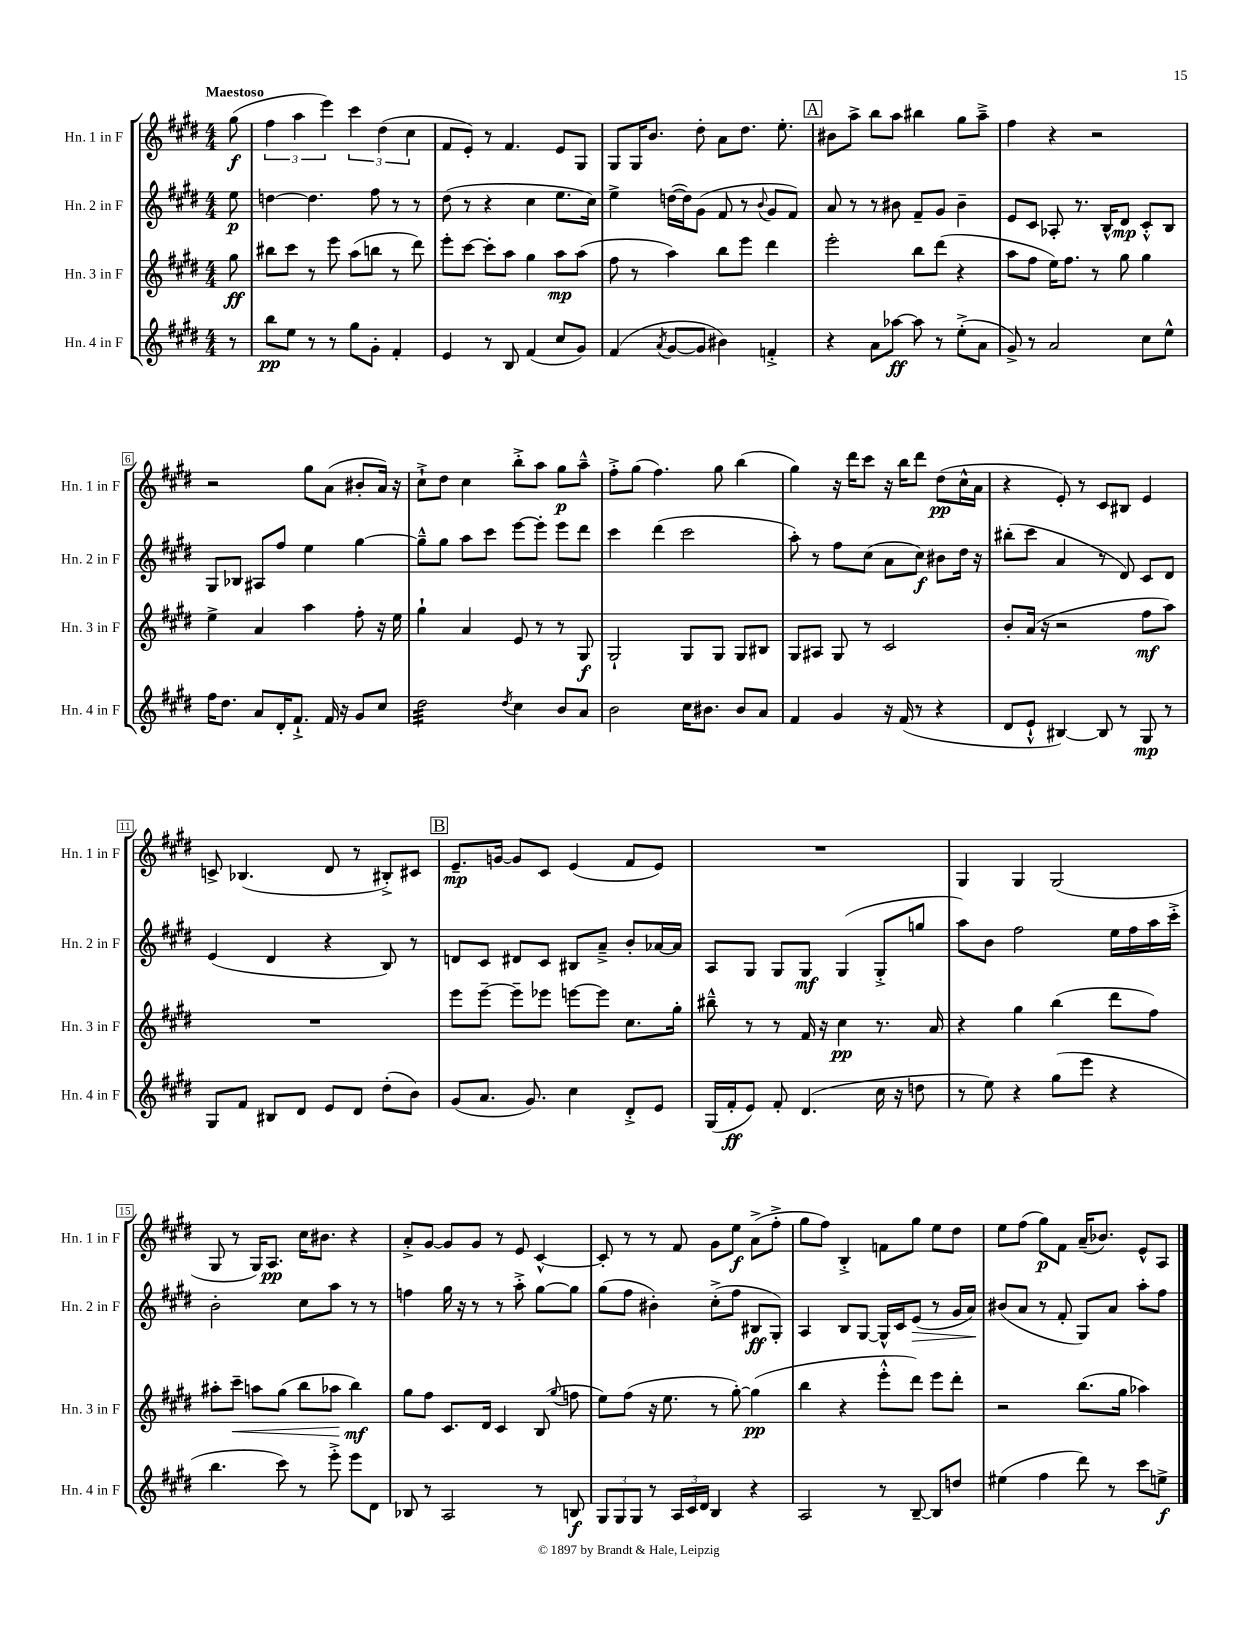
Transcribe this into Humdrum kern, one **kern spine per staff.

**kern	**dynam	**kern	**dynam	**kern	**dynam	**kern	**dynam
*part4	*part4	*part3	*part3	*part2	*part2	*part1	*part1
*staff4	*staff4	*staff3	*staff3	*staff2	*staff2	*staff1	*staff1
*I"Hn. 4 in F	*	*I"Hn. 3 in F	*	*I"Hn. 2 in F	*	*I"Hn. 1 in F	*
*I'Hn. 4 in F	*	*I'Hn. 3 in F	*	*I'Hn. 2 in F	*	*I'Hn. 1 in F	*
*clefG2	*	*clefG2	*	*clefG2	*	*clefG2	*
*k[f#c#g#d#]	*	*k[f#c#g#d#]	*	*k[f#c#g#d#]	*	*k[f#c#g#d#]	*
*M4/4	*	*M4/4	*	*M4/4	*	*M4/4	*
=	=	=	=	=	=	=	=
!	!	!	!	!	!	!LO:TX:a:B:t=Maestoso	!
8r	.	8gg#\	ff	8ee\	p	(8gg#\	f
=1	=1	=1	=1	=1	=1	=1	=1
8bb\L	pp	8bb#X\L	.	[4ddn\	.	6ff#\	.
8ee\J	.	8ccc#\J	.	.	.	.	.
.	.	.	.	.	.	6aa\	.
8r	.	8r	.	4.dd\]	.	.	.
.	.	.	.	.	.	6eee\)	.
8r	.	8eee\	.	.	.	.	.
8gg#\L	.	(8aa\L	.	.	.	6ccc#\	.
8g#'\J	.	8bbn\J	.	8ff#\	.	.	.
.	.	.	.	.	.	(6dd#\	.
4f#'/	.	8r	.	8r	.	.	.
.	.	.	.	.	.	6cc#\	.
.	.	8ddd#\)	.	8r	.	.	.
=2	=2	=2	=2	=2	=2	=2	=2
4e/	.	8eee'\L	.	(8dd#\	.	8f#/L	.
.	.	[8ccc#\J	.	8r	.	8e'/J)	.
8r	.	8ccc#'\L]	.	4r	.	8r	.
8B/	.	8aa\J	.	.	.	4.f#/	.
(4f#/	.	4gg#\	.	4cc#\	.	.	.
8cc#/L	.	8aa\L	mp	8.ee\L	.	8e/L	.
8g#/J)	.	(8aa\J	.	.	.	8G#/J	.
.	.	.	.	16cc#\Jk)	.	.	.
=3	=3	=3	=3	=3	=3	=3	=3
(4f#/	.	8ff#\	.	4ee^\	.	8G#/L	.
.	.	8r	.	.	.	16G#/K	.
.	.	.	.	.	.	8.b/J	.
8qa/	.	.	.	.	.	.	.
[8g#/L	.	4aa\)	.	([16ddn\LL	.	.	.
.	.	.	.	16dd\J])	.	.	.
8g#/J]	.	.	.	(8g#\J	.	8dd#'\	.
4b#X\)	.	8bb\L	.	8f#/	.	8a\L	.
.	.	8eee\J	.	8r	.	8.dd#\J	.
.	.	.	.	8qqb/	.	.	.
4fn'^/	.	4ddd#\	.	8g#/L	.	.	.
.	.	.	.	.	.	8.ee'\	.
.	.	.	.	8f#/J)	.	.	.
!!LO:REH:place=s1:t=A
=4	=4	=4	=4	=4	=4	=4	=4
4r	.	2eee'\	.	8a/	.	8b#X\L	.
.	.	.	.	8r	.	8aa^\J	.
8a\L	.	.	.	8r	.	8bb\L	.
[8aa-X\J	ff	.	.	8b#X\	.	8aa\J	.
8aa-\]	.	8bb\L	.	8f#~/L	.	4bb#X\	.
8r	.	(8ddd#\J	.	8g#/J	.	.	.
(8ee'^\L	.	4r	.	4b#~\	.	8gg#\L	.
8a\J	.	.	.	.	.	8aa~^\J	.
=5	=5	=5	=5	=5	=5	=5	=5
8g#^/)	.	8aa\L	.	8e/L	.	4ff#\	.
8r	.	8ff#\J	.	8c#/J	.	.	.
2a/	.	16ee\KL)	.	8A-X'/	.	4r	.
.	.	8.ff#\J	.	.	.	.	.
.	.	.	.	8.r	.	.	.
.	.	8r	.	.	.	2r	.
.	.	.	.	16B^^/KL	.	.	.
.	.	8gg#\	.	8d#/J	mp	.	.
8cc#\L	.	4gg#\	.	8c#'^^/L	.	.	.
8ee^^\J	.	.	.	8B/J	.	.	.
!!LO:LB:g=z
=6	=6	=6	=6	=6	=6	=6	=6
16ff#\KL	.	4ee^\	.	8G#/L	.	2r	.
8.dd#\J	.	.	.	.	.	.	.
.	.	.	.	8B-X/J	.	.	.
8a/L	.	4a/	.	8A#X/L	.	.	.
16d#'/K	.	.	.	8ff#/J	.	.	.
8.f#`^/J	.	.	.	.	.	.	.
.	.	4aa\	.	4ee\	.	8gg#\L	.
16f#/	.	.	.	.	.	(8a\J	.
16r	.	.	.	.	.	.	.
8g#/L	.	8ff#'\	.	[4gg#\	.	8b#X'/L	.
8cc#/J	.	16r	.	.	.	16a/Jk)	.
.	.	16ee\	.	.	.	16r	.
=7	=7	=7	=7	=7	=7	=7	=7
*tremolo	*	*	*	*	*	*	*
32dd#\LLL	.	4gg#`\	.	8gg#~^^\L]	.	8cc#`^\L	.
32dd#\	.	.	.	.	.	.	.
32dd#\	.	.	.	.	.	.	.
32dd#\	.	.	.	.	.	.	.
32dd#\	.	.	.	8gg#\J	.	8dd#\J	.
32dd#\	.	.	.	.	.	.	.
32dd#\	.	.	.	.	.	.	.
32dd#\	.	.	.	.	.	.	.
32dd#\	.	4a/	.	8aa\L	.	4cc#\	.
32dd#\	.	.	.	.	.	.	.
32dd#\	.	.	.	.	.	.	.
32dd#\	.	.	.	.	.	.	.
32dd#\	.	.	.	8ccc#\J	.	.	.
32dd#\	.	.	.	.	.	.	.
32dd#\	.	.	.	.	.	.	.
32dd#\JJJ	.	.	.	.	.	.	.
*Xtremolo	*	*	*	*	*	*	*
8qdd#/	.	.	.	.	.	.	.
4cc#\	.	8e/	.	[8eee\L	.	8bb'^\L	.
.	.	8r	.	8eee'\J]	.	8aa\J	.
8b/L	.	8r	.	8eee\L	.	8gg#\L	p
8a/J	.	8G#/	f	8ddd#\J	.	8aa~^^\J	.
=8	=8	=8	=8	=8	=8	=8	=8
2b\	.	2G#`/	.	4ccc#\	.	8ff#'^\L	.
.	.	.	.	.	.	(8gg#\J	.
.	.	.	.	(4ddd#\	.	4.ff#\)	.
16cc#\KL	.	8G#/L	.	2ccc#\	.	.	.
8.b#X\J	.	.	.	.	.	.	.
.	.	8G#/J	.	.	.	8gg#\	.
8b#/L	.	8G#/L	.	.	.	(4bb\	.
8a/J	.	8B#X/J	.	.	.	.	.
=9	=9	=9	=9	=9	=9	=9	=9
4f#/	.	8G#/L	.	8aa'\)	.	4gg#\)	.
.	.	8A#X/J	.	8r	.	.	.
4g#/	.	8G#/	.	8ff#\L	.	16r	.
.	.	.	.	.	.	16ddd#\KL	.
.	.	8r	.	(8cc#\J	.	8ccc#\J	.
16r	.	2c#/	.	8a\L	.	16r	.
(16f#/	.	.	.	.	.	16bb\KL	.
8r	.	.	.	8cc#\J)	f	8ddd#\J	.
4r	.	.	.	8b#X\L	.	(8dd#\L	pp
.	.	.	.	16dd#\Jk	.	16cc#^^\L	.
.	.	.	.	16r	.	16a\JJ	.
=10	=10	=10	=10	=10	=10	=10	=10
8d#/L	.	8b'/L	.	(8bb#X'\L	.	4r	.
8e`^^/J	.	(16a/Jk	.	8ccc#\J	.	.	.
.	.	16r	.	.	.	.	.
[4B#X/)	.	2r	.	4a/	.	8e'/)	.
.	.	.	.	.	.	8r	.
8B#/]	.	.	.	8r	.	8c#/L	.
8r	.	.	.	8d#/)	.	8B#X/J	.
8G#/	mp	8ff#\L	mf	8c#/L	.	4e/	.
8r	.	8aa\J)	.	8d#/J	.	.	.
!!LO:LB:g=z
=11	=11	=11	=11	=11	=11	=11	=11
8G#/L	.	1r	.	(4e/	.	8cn^/	.
8f#/J	.	.	.	.	.	(4.B-X/	.
8B#X/L	.	.	.	4d#/	.	.	.
8d#/J	.	.	.	.	.	.	.
8e/L	.	.	.	4r	.	8d#/	.
8d#/J	.	.	.	.	.	8r	.
(8dd#'\L	.	.	.	8B/)	.	8B#X'^/L)	.
8b\J)	.	.	.	8r	.	8c#X/J	.
!!LO:REH:place=s1:t=B
=12	=12	=12	=12	=12	=12	=12	=12
(8g#/L	.	8eee\L	.	8dn/L	.	8.e~/L	mp
8.a/J	.	[8eee~\J	.	8c#/J	.	.	.
.	.	.	.	.	.	[16gn/Jk	.
.	.	8eee~\L]	.	8d#X/L	.	8g/L]	.
8.g#/)	.	.	.	.	.	.	.
.	.	8eee-X\J	.	8c#/J	.	8c#/J	.
4cc#\	.	[8eeen\L	.	8B#X/L	.	(4e/	.
.	.	8eee\J]	.	8a~^/J	.	.	.
8d#'^/L	.	8.cc#\L	.	8b'/L	.	8f#/L	.
8e/J	.	.	.	[16a-X/L	.	8e/J)	.
.	.	16gg#'\Jk	.	16a-/JJ]	.	.	.
=13	=13	=13	=13	=13	=13	=13	=13
(16G#/LL	.	8bb#X~^^\	.	8A/L	.	1r	.
16f#'/J	ff	.	.	.	.	.	.
8e/J)	.	8r	.	8G#/J	.	.	.
8f#'/	.	8r	.	8G#/L	.	.	.
(4.d#/	.	16f#/	.	8G#/J	mf	.	.
.	.	16r	.	.	.	.	.
.	.	4cc#\	pp	(4G#/	.	.	.
16cc#\	.	8.r	.	8G#'^/L	.	.	.
16r	.	.	.	.	.	.	.
8ddn\	.	.	.	8ggn/J	.	.	.
.	.	16a/	.	.	.	.	.
=14	=14	=14	=14	=14	=14	=14	=14
8r	.	4r	.	8aa\L)	.	4G#/	.
8ee\)	.	.	.	8b\J	.	.	.
4r	.	4gg#\	.	2ff#\	.	4G#/	.
(8gg#\L	.	(4bb\	.	.	.	(2G#/	.
8eee\J	.	.	.	.	.	.	.
4r	.	8ddd#\L	.	16ee\LL	.	.	.
.	.	.	.	16ff#\	.	.	.
.	.	8ff#\J)	.	16aa\	.	.	.
.	.	.	.	16ccc#'^\JJ	.	.	.
!!LO:LB:g=z
=15	=15	=15	=15	=15	=15	=15	=15
4.bb\	.	8aa#X'\L	.	2b'\	.	8G#/	.
!	!	!	!LO:HP:b	!	!	!	!
.	.	8ccc#~\J	<	.	.	8r	.
.	.	8aan\L	.	.	.	16G#/KL)	.
.	.	.	.	.	.	8.A/J	pp
8ccc#\)	.	(8gg#\J	.	.	.	.	.
8r	.	8bb\L	.	8cc#\L	.	16cc#\KL	.
.	.	.	.	.	.	8.b#X\J	.
8eee'^\	.	8aa-X\J	.	8aa\J	.	.	.
8eee\L	.	4bb\)	[ mf	8r	.	4r	.
8d#\J	.	.	.	8r	.	.	.
=16	=16	=16	=16	=16	=16	=16	=16
8B-X/	.	8gg#\L	.	4ffn\	.	8a'^/L	.
8r	.	8ff#\J	.	.	.	[8g#/J	.
2A/	.	8.c#/L	.	16gg#\	.	8g#/L]	.
.	.	.	.	16r	.	.	.
.	.	.	.	8r	.	8g#/J	.
.	.	16d#/Jk	.	.	.	.	.
.	.	4c#/	.	8r	.	8r	.
.	.	.	.	8aa'^\	.	8e/	.
8r	.	(8B/	.	[8gg#\L	.	[4c#^^/	.
.	.	8qqgg#/	.	.	.	.	.
8Bn/	f	8ffn\	.	8gg#\J]	.	.	.
=17	=17	=17	=17	=17	=17	=17	=17
12G#/L	.	8ee\L)	.	(8gg#\L	.	8c#'/]	.
12G#/	.	.	.	.	.	.	.
.	.	(8ff#\J	.	8ff#\J	.	8r	.
12G#/J	.	.	.	.	.	.	.
8r	.	16r	.	4b#X'\)	.	8r	.
.	.	8.ee\	.	.	.	.	.
24A/LL	.	.	.	.	.	8f#/	.
24c#/	.	.	.	.	.	.	.
24d#/JJ	.	.	.	.	.	.	.
4B/	.	8r	.	(8cc#'^\L	.	8g#\L	.
.	.	[8gg#'\)	.	8ff#\J	.	8ee\J	f
4r	.	(4gg#\]	pp	8B#X/L	ff	(8a^\L	.
.	.	.	.	8G#'/J)	.	8ff#'^\J	.
=18	=18	=18	=18	=18	=18	=18	=18
2A/	.	4bb\	.	4A/	.	8gg#\L	.
.	.	.	.	.	.	8ff#\J)	.
.	.	4r	.	8B/L	.	4B'^/	.
.	.	.	.	[8G#/J	.	.	.
8r	.	8eee'^^\L	.	16G#^^/LL]	.	8fn\L	.
.	.	.	.	16c#/J	.	.	.
!	!	!	!	!	!LO:HP:b	!	!
[8B~/	.	8ddd#\J)	.	(8e/J	>	8gg#\J	.
8B/L]	.	8eee\L	.	8r	.	8ee\L	.
8ddn/J	.	8ddd#'\J	.	16g#/LL	.	8dd#\J	.
.	.	.	.	16a/JJ)	.	.	.
.	.	.	.	.	]	.	.
=19	=19	=19	=19	=19	=19	=19	=19
(4ee#X\	.	2r	.	(8b#X/L	.	8ee\L	.
.	.	.	.	8a/J	.	(8ff#\J	.
4ff#\	.	.	.	8r	.	8gg#\L)	p
.	.	.	.	8f#'/	.	8f#\J	.
8ddd#\)	.	(8.bb\L	.	8G#/L)	.	(16a~/KL	.
.	.	.	.	.	.	8.b-X/J)	.
8r	.	.	.	8a/J	.	.	.
.	.	16gg#\Jk	.	.	.	.	.
8ccc#\L	.	4aa-X\)	.	8aa'\L	.	8e^^/L	.
8een^\J	f	.	.	8ff#\J	.	8A/J	.
==	==	==	==	==	==	==	==
*-	*-	*-	*-	*-	*-	*-	*-
